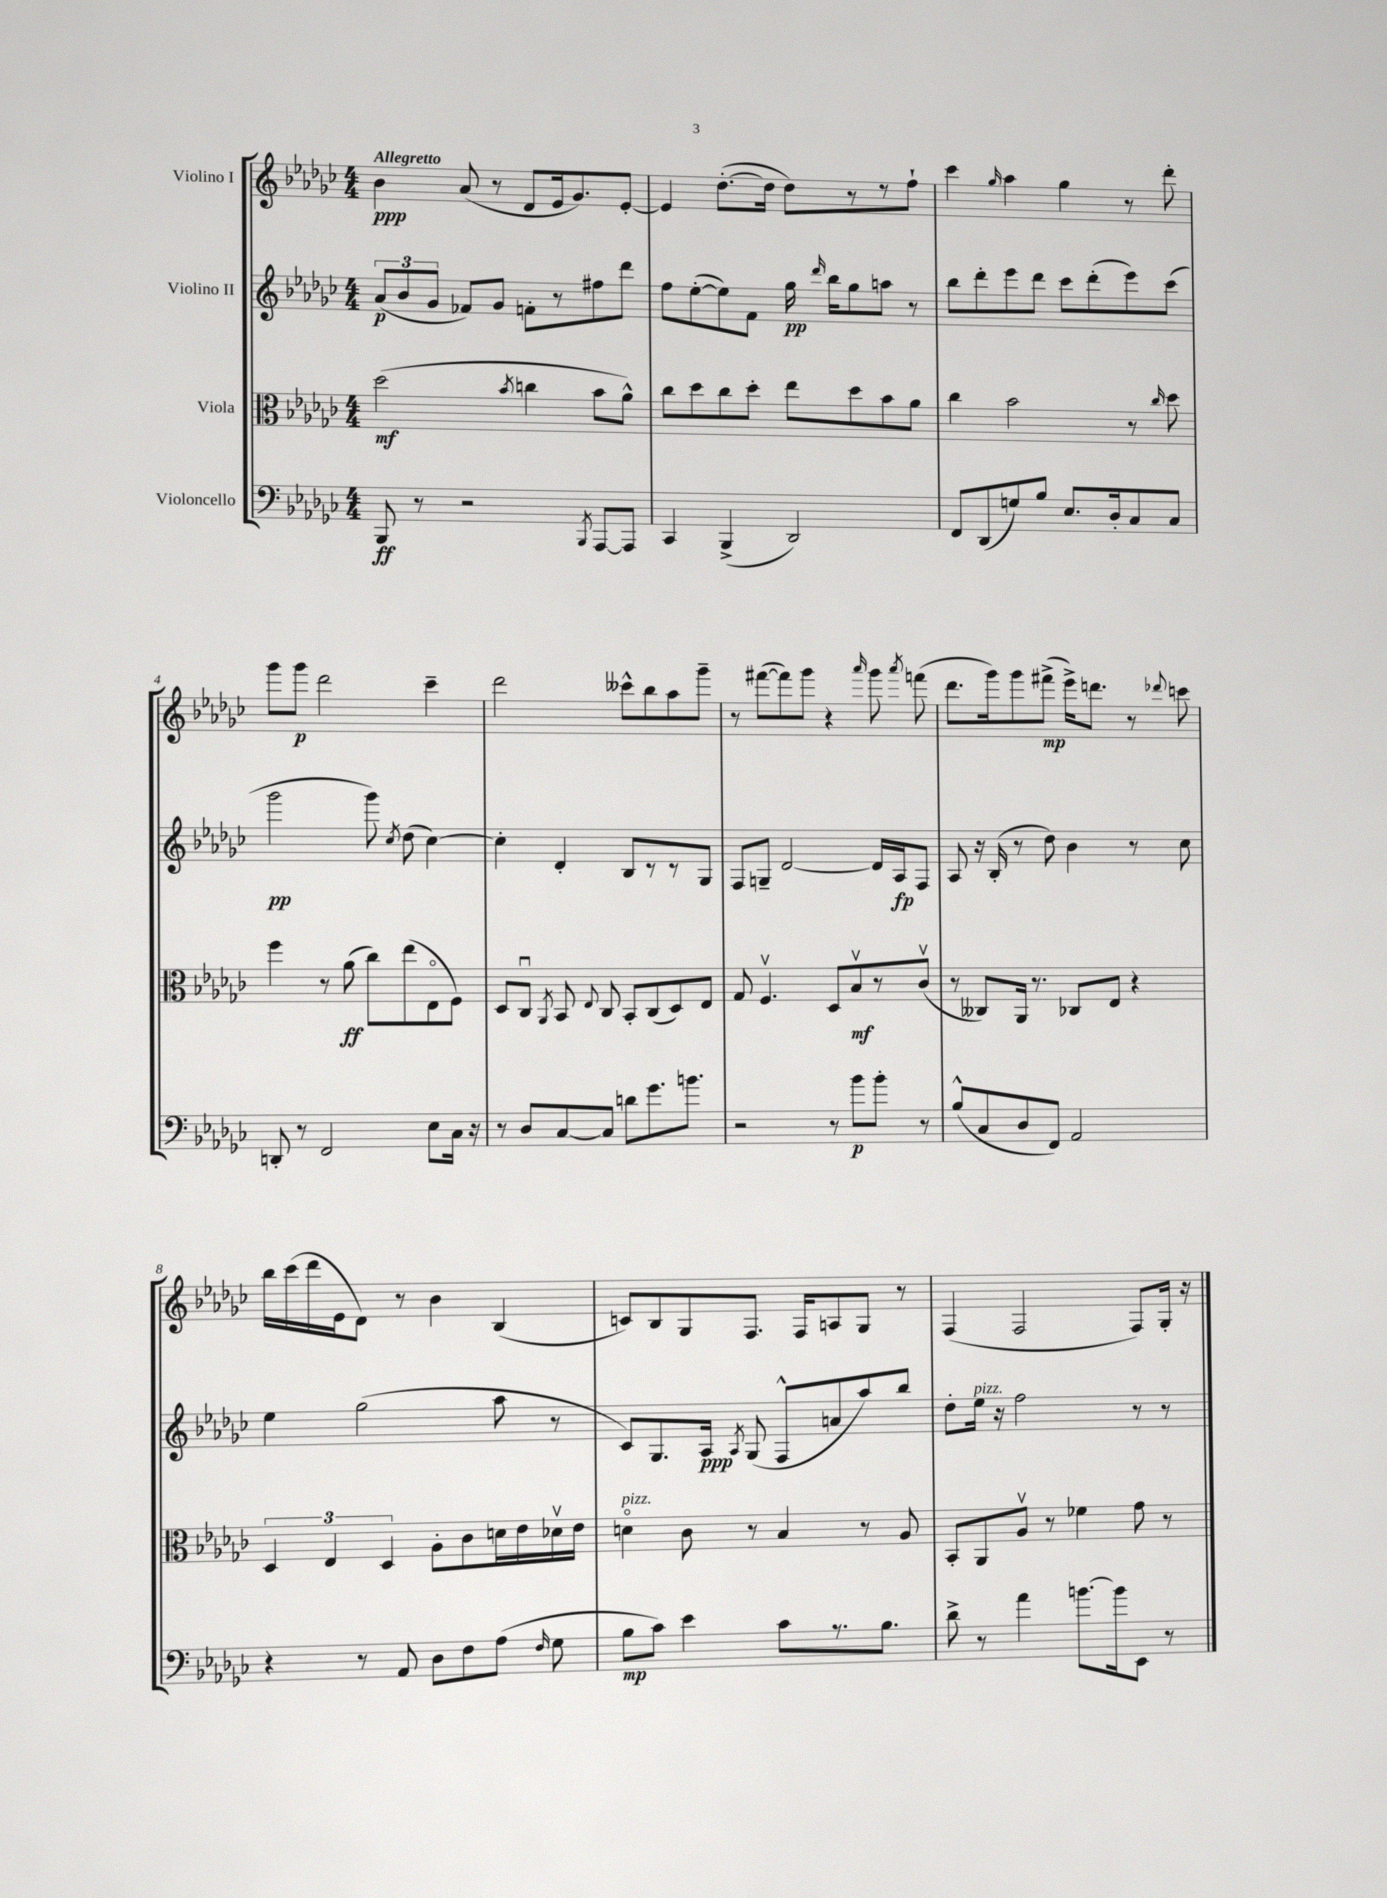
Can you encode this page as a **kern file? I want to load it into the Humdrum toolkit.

**kern	**dynam	**kern	**dynam	**kern	**dynam	**kern	**dynam
*part4	*part4	*part3	*part3	*part2	*part2	*part1	*part1
*staff4	*staff4	*staff3	*staff3	*staff2	*staff2	*staff1	*staff1
*I"Violoncello	*	*I"Viola	*	*I"Violino II	*	*I"Violino I	*
*clefF4	*	*clefC3	*	*clefG2	*	*clefG2	*
*k[b-e-a-d-g-c-]	*	*k[b-e-a-d-g-c-]	*	*k[b-e-a-d-g-c-]	*	*k[b-e-a-d-g-c-]	*
*M4/4	*	*M4/4	*	*M4/4	*	*M4/4	*
=1	=1	=1	=1	=1	=1	=1	=1
!	!	!	!	!	!	!LO:TX:a:B:t=Allegretto	!
8BBB-/	ff	(2dd-\	mf	(12a-/L	p	4b-\	ppp
.	.	.	.	12b-/	.	.	.
8r	.	.	.	.	.	.	.
.	.	.	.	12g-/J	.	.	.
2r	.	.	.	8f-X/L)	.	(8a-/	.
.	.	.	.	8g-/J	.	8r	.
.	.	8qb-/	.	.	.	.	.
.	.	4ccn\	.	8fn'\L	.	8d-/L	.
.	.	.	.	8r	.	16e-/k	.
.	.	.	.	.	.	8.g-/)	.
8qBBB-/	.	.	.	.	.	.	.
[8AAA-/L	.	8b-\L	.	8ff#X\	.	.	.
8AAA-/J]	.	8a-^^\J)	.	8ddd-\J	.	[8e-'/J	.
=2	=2	=2	=2	=2	=2	=2	=2
4CC-/	.	8cc-\L	.	8ff\L	.	4e-/]	.
.	.	8dd-\	.	([8ee-'\	.	.	.
(4BBB-^/	.	8cc-\	.	8ee-\])	.	([8.dd-'\L	.
.	.	8dd-'\J	.	8f\J	.	.	.
.	.	.	.	.	.	16dd-\Jk]	.
2DD-/)	.	8ee-\L	.	16gg-\	pp	8dd-\L)	.
.	.	.	.	16qqddd-/	.	.	.
.	.	.	.	16bb-\KL	.	.	.
.	.	8dd-\	.	8gg-\	.	8r	.
.	.	8b-\	.	8aan\J	.	8r	.
.	.	8a-\J	.	8r	.	8ff`\J	.
=3	=3	=3	=3	=3	=3	=3	=3
8FF/L	.	4cc-\	.	8bb-\L	.	4ccc-\	.
(8DD-/	.	.	.	8ddd-'\	.	.	.
.	.	.	.	.	.	16qqgg-/	.
8Gn/)	.	2b-\	.	8eee-\	.	4aa-\	.
8B-/J	.	.	.	8ddd-\J	.	.	.
8.E-/L	.	.	.	8ccc-\L	.	4gg-\	.
.	.	.	.	(8ddd-'\	.	.	.
16D-'/k	.	.	.	.	.	.	.
8C-/	.	8r	.	8eee-\)	.	8r	.
.	.	16qqcc-/	.	.	.	.	.
8C-/J	.	8dd-\	.	(8ccc-\J	.	8ddd-'\	.
!!LO:LB:g=z
=4	=4	=4	=4	=4	=4	=4	=4
8DDn'/	.	4ff\	.	2ggg-\	pp	8ggg-\L	.
8r	.	.	.	.	.	8ggg-\J	p
2FF/	.	8r	.	.	.	2ddd-\	.
.	.	(8a-\	ff	.	.	.	.
.	.	8cc-\L)	.	8ggg-\)	.	.	.
.	.	.	.	8qcc-/	.	.	.
.	.	(8ee-\	.	(8dd-\	.	.	.
8E-\L	.	8E-\	.	[4cc-\)	.	4ccc-~\	.
16C-\Jk	.	8F\J)	.	.	.	.	.
16r	.	.	.	.	.	.	.
=5	=5	=5	=5	=5	=5	=5	=5
8r	.	8D-/L	.	4cc-'\]	.	2ddd-\	.
8D-/L	.	8C-u/J	.	.	.	.	.
.	.	8qAA-/	.	.	.	.	.
[8C-/	.	8BB-/	.	4d-'/	.	.	.
.	.	8qqE-/	.	.	.	.	.
8C-/J]	.	8C-/	.	.	.	.	.
8dn\L	.	8BB-'/L	.	8B-/L	.	8ccc--X^^\L	.
8.g-\	.	(8C-/	.	8r	.	8bb-\	.
.	.	8D-/)	.	8r	.	8aa-\	.
8.bn\J	.	.	.	.	.	.	.
.	.	8E-/J	.	8G-/J	.	8ggg-~\J	.
=6	=6	=6	=6	=6	=6	=6	=6
2r	.	8G-/	.	8F/L	.	8r	.
.	.	4.Fv/	.	8Gn~/J	.	([8fff#X\L	.
.	.	.	.	[2d-/	.	8fff#\])	.
.	.	.	.	.	.	8ggg-\J	.
8r	.	8D-/L	.	.	.	4r	.
8b-\L	p	8B-v/	mf	.	.	.	.
.	.	.	.	.	.	16qqaaa-/	.
8b-'\J	.	8r	.	16d-/LL]	.	8ggg-\	.
.	.	.	.	16A-/J	fp	.	.
.	.	.	.	.	.	8qaaa-/	.
8r	.	(8c-v/J	.	8F/J	.	(8fffn\	.
=7	=7	=7	=7	=7	=7	=7	=7
(8B-^^/L	.	8r	.	8A-/	.	8.ddd-\L	.
8C-/	.	8C--X/L)	.	16r	.	.	.
.	.	.	.	(16B-'/	.	16ggg-\k)	.
8D-/	.	16AA-/Jk	.	8r	.	8ggg-\	.
.	.	8.r	.	.	.	.	.
8FF/J)	.	.	.	8dd-\)	.	(8fff#X^\J	mp
2AA-/	.	8C-X/L	.	4b-\	.	16eee-^\KL)	.
.	.	.	.	.	.	8.dddn\J	.
.	.	8E-/J	.	.	.	.	.
.	.	4r	.	8r	.	8r	.
.	.	.	.	.	.	8qqddd-X/	.
.	.	.	.	8cc-\	.	8cccn\	.
!!LO:LB:g=z
=8	=8	=8	=8	=8	=8	=8	=8
4r	.	6D-/	.	4ee-\	.	16bb-\LL	.
.	.	.	.	.	.	(16ccc-\	.
.	.	.	.	.	.	16ddd-\	.
.	.	6E-/	.	.	.	.	.
.	.	.	.	.	.	16e-\J	.
8r	.	.	.	(2gg-\	.	8d-\J)	.
.	.	6D-/	.	.	.	.	.
8AA-/	.	.	.	.	.	8r	.
8D-\L	.	8A-'\L	.	.	.	4b-\	.
8F\	.	8c-\	.	.	.	.	.
(8A-\J	.	16dn\L	.	8aa-\	.	(4B-/	.
.	.	16e-\	.	.	.	.	.
16qqF/	.	.	.	.	.	.	.
8G-\	.	16d-Xv\	.	8r	.	.	.
.	.	16e-\JJ	.	.	.	.	.
=9	=9	=9	=9	=9	=9	=9	=9
!	!	!LO:TX:a:i:t=pizz.	!	!	!	!	!
8B-\L	mp	4dn\	.	8c-/L)	.	8cn/L)	.
8c-\J)	.	.	.	8.G-/	.	8B-/	.
4e-\	.	8c-\	.	.	.	8G-/	.
.	.	.	.	16A-/Jk	ppp	.	.
.	.	.	.	8qA-/	.	.	.
.	.	8r	.	(8G-/	.	8.F/J	.
8c-\L	.	4B-/	.	8F^^/L	.	.	.
.	.	.	.	.	.	16F/KL	.
8.r	.	.	.	8an/	.	8An/	.
.	.	8r	.	8aa-/)	.	8G-/J	.
8.B-\J	.	.	.	.	.	.	.
.	.	8A-/	.	8bb-/J	.	8r	.
=10	=10	=10	=10	=10	=10	=10	=10
8d-^\	.	8BB-'/L	.	8dd-'\L	.	(4F/	.
!	!	!	!	!LO:TX:a:i:t=pizz.	!	!	!
8r	.	8AA-/	.	16ee-\Jk	.	.	.
.	.	.	.	16r	.	.	.
4a-\	.	8A-v/J	.	2ff\	.	2F/	.
.	.	8r	.	.	.	.	.
[8.bn\L	.	4f-X\	.	.	.	.	.
16b\k]	.	.	.	.	.	.	.
8EE-\J	.	8g-\	.	8r	.	8F/L)	.
8r	.	8r	.	8r	.	16G-'/Jk	.
.	.	.	.	.	.	16r	.
==	==	==	==	==	==	==	==
*-	*-	*-	*-	*-	*-	*-	*-
